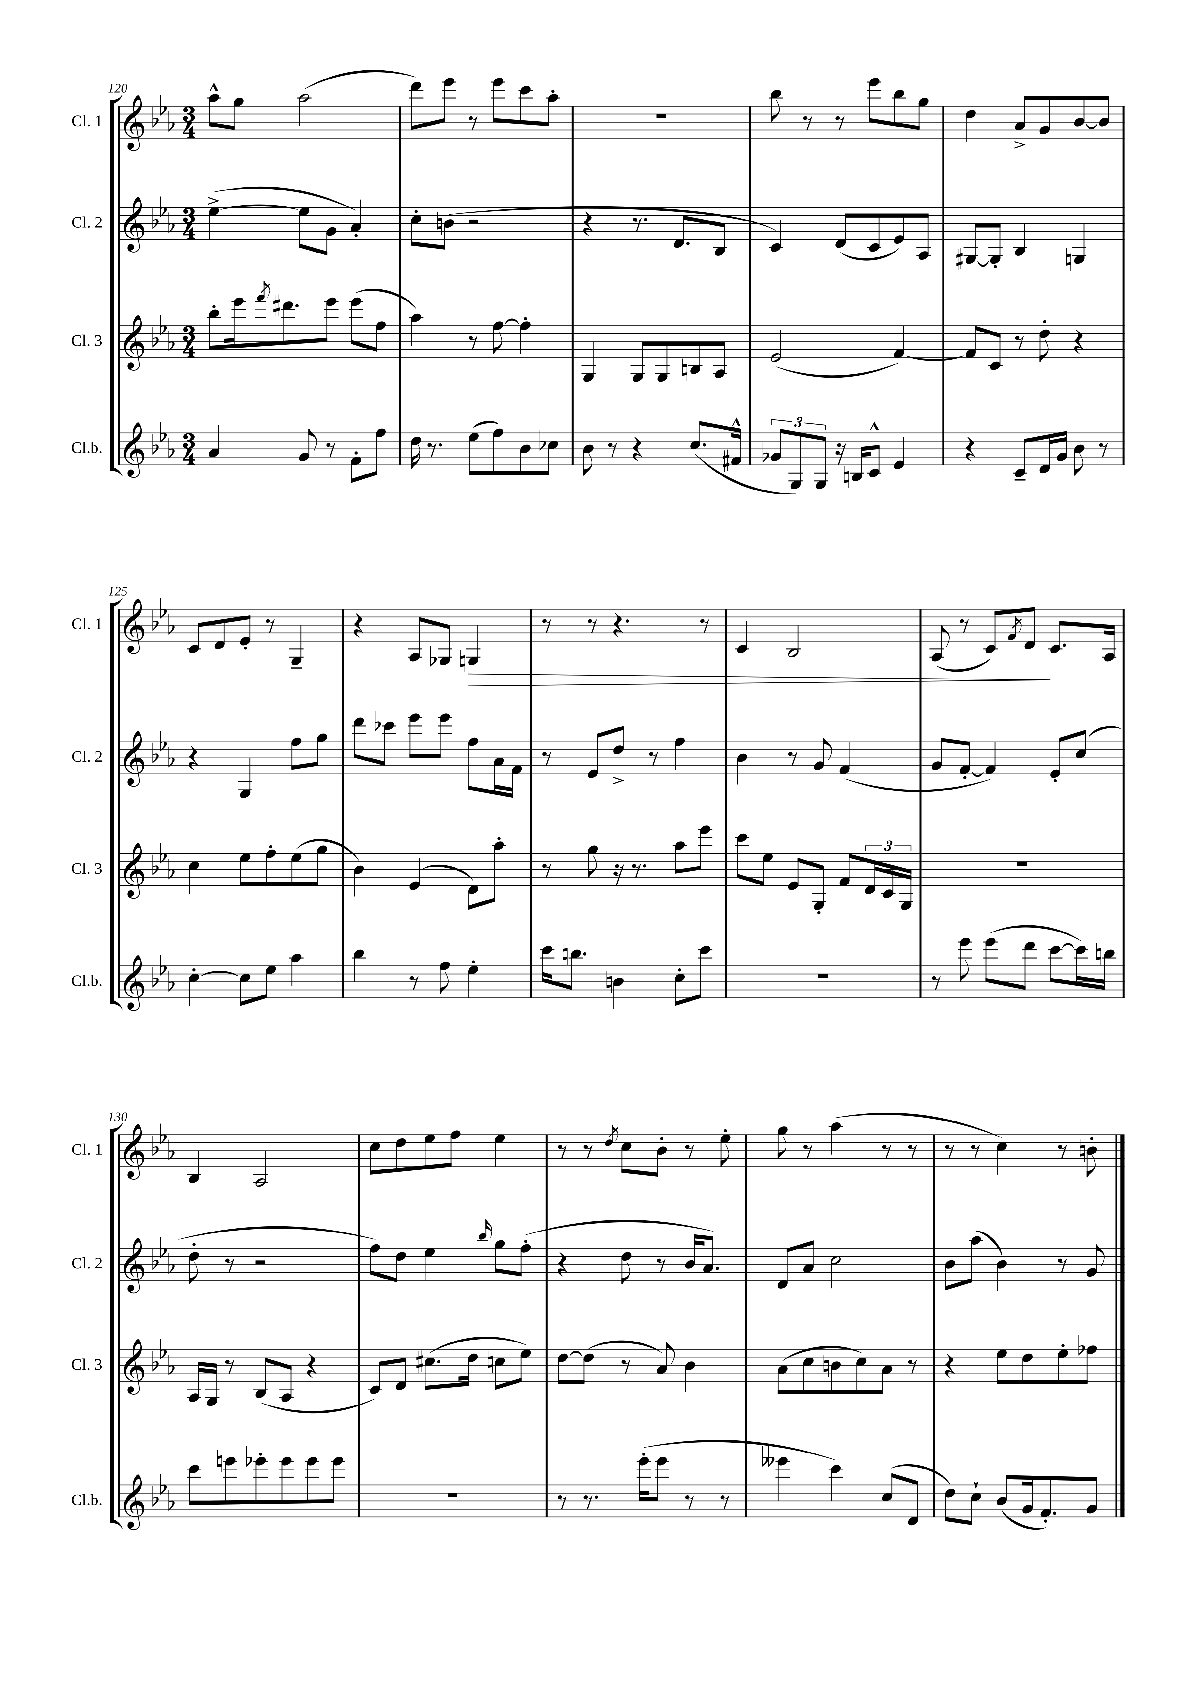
<<
\new StaffGroup <<
\new Staff = "s0" \with { instrumentName = "Cl. 1" shortInstrumentName = "Cl. 1" } {
    \clef treble \key ees \major \numericTimeSignature \time 3/4
    aes''8-^ g''8 aes''2( |
    d'''8) ees'''8 r8 ees'''8 c'''8 aes''8-. |
    R2. |
    bes''8 r8 r8 ees'''8 bes''8 g''8 |
    d''4 aes'8-> g'8 bes'8~ bes'8 |
    c'8 d'8 ees'8-. r8 g4-- |
    r4 aes8 ges8 g4\> |
    r8 r8 r4. r8 |
    c'4 bes2 |
    aes8( r8 c'8) \acciaccatura { f'8 } d'8\! c'8. aes16 |
    bes4 aes2 |
    c''8 d''8 ees''8 f''8 ees''4 |
    r8 r8 \acciaccatura { d''8 } c''8 bes'8-. r8 ees''8-. |
    g''8 r8 aes''4( r8 r8 |
    r8 r8 c''4) r8 b'8-. \bar "|." |
}
\new Staff = "s1" \with { instrumentName = "Cl. 2" shortInstrumentName = "Cl. 2" } {
    \clef treble \key ees \major \numericTimeSignature \time 3/4
    ees''4~->( ees''8 g'8 aes'4-.) |
    c''8-. b'8( r2 |
    r4 r8. d'8. bes8 |
    c'4) d'8( c'8 ees'8) aes8 |
    gis8~ gis8-. bes4 g4 |
    r4 g4 f''8 g''8 |
    d'''8 ces'''8 ees'''8 ees'''8 f''8 aes'16 f'16 |
    r8 ees'8 d''8-> r8 f''4 |
    bes'4 r8 g'8 f'4( |
    g'8 f'8~-. f'4) ees'8-. c''8( |
    d''8-. r8 r2 |
    f''8) d''8 ees''4 \grace { bes''16 } g''8 f''8-.( |
    r4 d''8 r8 bes'16 aes'8.) |
    d'8 aes'8 c''2 |
    bes'8 aes''8( bes'4) r8 g'8 \bar "|." |
}
\new Staff = "s2" \with { instrumentName = "Cl. 3" shortInstrumentName = "Cl. 3" } {
    \clef treble \key ees \major \numericTimeSignature \time 3/4
    bes''8-. ees'''16 \acciaccatura { f'''8 } dis'''8. ees'''8 ees'''8( f''8 |
    aes''4) r8 f''8~ f''4-. |
    g4 g8 g8 b8 aes8 |
    ees'2( f'4~) |
    f'8 c'8 r8 d''8-. r4 |
    c''4 ees''8 f''8-. ees''8( g''8 |
    bes'4) ees'4( d'8) aes''8-. |
    r8 g''8 r16 r8. aes''8 ees'''8 |
    c'''8 ees''8 ees'8 g8-. f'8 \tuplet 3/2 { d'16 c'16 g16 } |
    R2. |
    aes16 g16 r8 bes8( aes8 r4 |
    c'8) d'8 cis''8.( d''16 c''8 ees''8) |
    d''8~ d''8( r8 aes'8) bes'4 |
    aes'8( c''8 b'8 c''8) aes'8 r8 |
    r4 ees''8 d''8 ees''8-. fes''8 \bar "|." |
}
\new Staff = "s3" \with { instrumentName = "Cl.b." shortInstrumentName = "Cl.b." } {
    \clef treble \key ees \major \numericTimeSignature \time 3/4
    aes'4 g'8 r8 f'8-. f''8 |
    d''16 r8. ees''8( f''8) bes'8 ces''8 |
    bes'8 r8 r4 c''8.( fis'16-^ |
    \tuplet 3/2 { ges'8 g8) g8 } r16 b16 c'8-^ ees'4 |
    r4 c'8-- d'16 g'16 bes'8 r8 |
    c''4~-. c''8 ees''8 aes''4 |
    bes''4 r8 f''8 ees''4-. |
    c'''16 b''8. b'4 c''8-. c'''8 |
    R2. |
    r8 ees'''8 ees'''8( d'''8 c'''8~ c'''16) b''16 |
    c'''8 e'''8 ees'''8-. ees'''8 ees'''8 ees'''8 |
    R2. |
    r8 r8. ees'''16-.( ees'''8 r8 r8 |
    eeses'''4 c'''4) c''8( d'8 |
    d''8) c''8-! bes'8( g'16 f'8.-.) g'8 \bar "|." |
}
>>
>>
\layout { \context { \Score currentBarNumber = #120 } }
